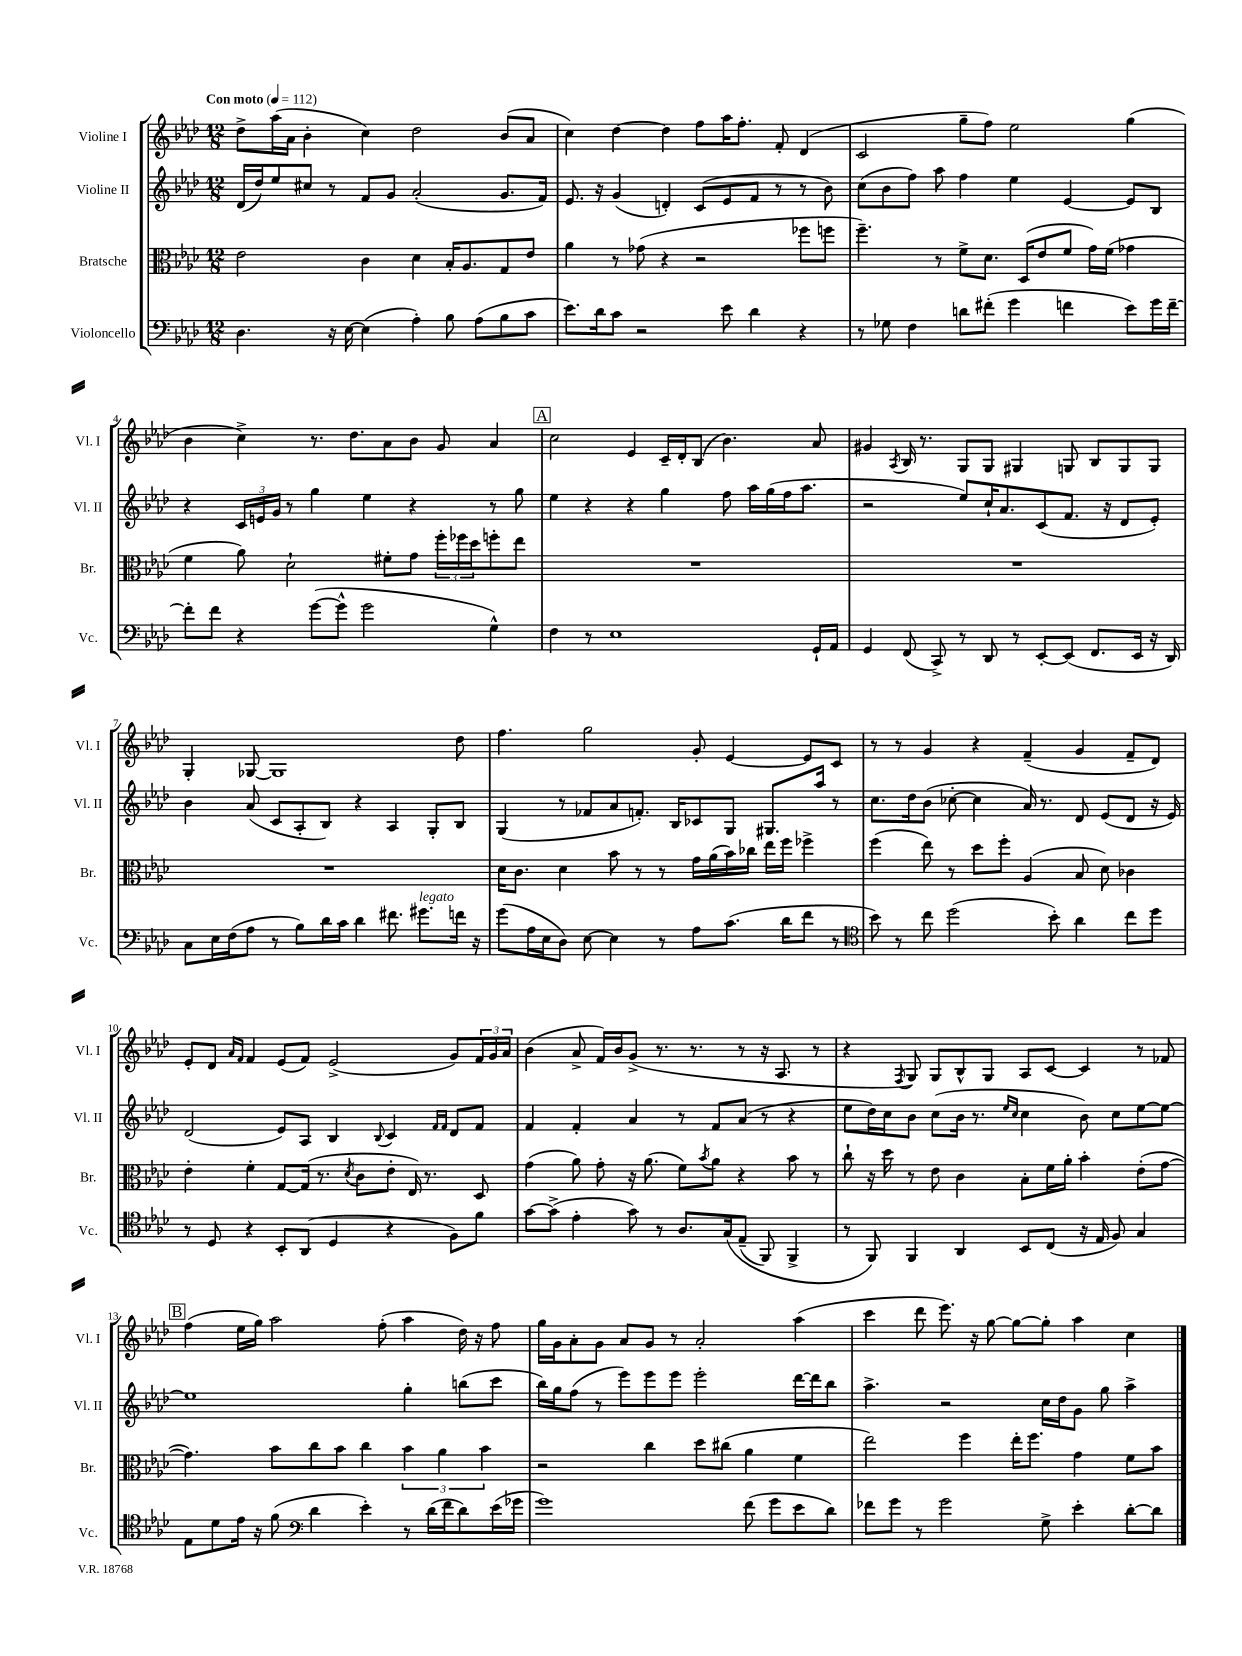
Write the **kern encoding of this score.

**kern	**kern	**kern	**kern
*staff4	*staff3	*staff2	*staff1
*clefF4	*clefC3	*clefG2	*clefG2
*k[b-e-a-d-]	*k[b-e-a-d-]	*k[b-e-a-d-]	*k[b-e-a-d-]
*M12/8	*M12/8	*M12/8	*M12/8
*MM112	*MM112	*MM112	*MM112
4.D-	2e-	(16d-	8dd-^
.	.	16dd-)	.
.	.	8ee-	(16aa-
.	.	.	16a-
.	.	8cc#	4b-'
16r	.	8r	.
[16E-	.	.	.
(4E-]	4c	8f	4cc)
.	.	8g	.
4A-')	4d-	(2a-'	2dd-
8B-	16B-'	.	.
.	8.A-	.	.
(8A-	.	.	.
8B-	8G	8.g	(8b-
8c	8e-	.	8a-
.	.	16f)	.
=	=	=	=
8.e-)	4a-	8.e-	4cc)
16d-	.	16r	.
8c	8r	(4g	[4dd-
2r	(8g-	.	.
.	4r	4d')	4dd-]
.	2r	(8c	8ff
8e-	.	8e-	16aa-
.	.	.	8.ff'
4d-	.	8f	.
.	.	8r	8f'
4r	8ff-	8r	(4d-
.	8ff	8b-)	.
=	=	=	=
8r	4.ff~)	(8cc	2c
8G-	.	8b-	.
4F	.	8ff)	.
.	8r	8aa-	.
8d	8f^	4ff	8gg~
(8f#'	8.d-	.	8ff)
4g	.	4ee-	2ee-
.	(16D-	.	.
.	8e-	.	.
4f	8f	[4e-	.
.	16g)	.	.
.	(16f	.	.
8e-)	4g-	8e-]	(4gg
16g	.	8B-	.
[16f~	.	.	.
=	=	=	=
8f']	4f	4r	4b-
8f	.	.	.
4r	8a-)	24c	4cc^)
.	.	24e	.
.	.	24g	.
.	2d-`	8r	.
([8g	.	4gg	8.r
8g^^]	.	.	.
.	.	.	8.dd-
2g	.	4ee-	.
.	8f#'	.	8a-
.	8g	4r	8b-
.	24ff'	.	8g
.	24ff-	.	.
.	24dd-	.	.
4G^^)	8ff'	8r	4a-
.	8ee-	8gg	.
=	=	=	=
4F	1.r	4ee-	2cc
8r	.	4r	.
1E-	.	.	.
.	.	4r	4e-
.	.	4gg	16c~
.	.	.	16d-'
.	.	.	(8B-
.	.	8ff	4.b-)
.	.	16aa-	.
.	.	(16gg	.
.	.	16ff	.
.	.	8.aa-	.
16GG`	.	.	8a-
16AA-	.	.	.
=	=	=	=
4GG	1.r	2r	4g#
.	.	.	8qA-
(8FF	.	.	16B-
.	.	.	8.r
8CC^)	.	.	.
8r	.	8ee-)	8G
8DD-	.	16cc`	8G
.	.	8.a-	.
8r	.	.	4G#
[8EE-'	.	(8c	.
(8EE-]	.	8.f	8G
8.FF	.	.	8B-
.	.	16r	.
.	.	8d-	8G
16EE-	.	.	.
16r	.	8e-')	8G
16DD-)	.	.	.
=	=	=	=
8C	1.r	4b-	4G'
16E-	.	.	.
(16F	.	.	.
8A-	.	(8a-	[8G-
8r	.	8c	1G-]
8B-)	.	8A-'	.
16d-	.	8B-)	.
16c	.	.	.
4d-	.	4r	.
8.f#	.	4A-	.
8.g#	.	.	.
.	.	8G'	.
16f	.	8B-	8dd-
16r	.	.	.
=	=	=	=
(8g	16d-	(4G	4.ff
.	8.c	.	.
16A-	.	.	.
16E-	.	.	.
8D-)	4d-	8r	.
[8E-	.	8f-	2gg
4E-]	8b-	8a-	.
.	8r	8.f')	.
8r	8r	.	.
.	.	16B-	.
8A-	16g	8c-	8g'
.	(16a-	.	.
(8.c	16b-)	8G	[4e-
.	16cc-	.	.
.	16ee-	8.G#	.
16d-	16ff	.	.
8f	4ff-^	.	8e-]
.	.	16aa-	.
8r	.	8r	8c
=	=	=	=
*clefC4	*	*	*
8b-)	(4ff	8.cc	8r
8r	.	.	8r
.	.	16dd-	.
8cc	8ee-)	(8b-	4g
(2dd-	8r	[8cc-'	.
.	8dd-	4cc-]	4r
.	8ff'	.	.
.	(4A-	16a-)	(4f~
.	.	8.r	.
8b-')	.	.	.
4a-	8B-	8d-	4g
.	8d-)	(8e-	.
8cc	4c-	8d-	8f~
8dd-	.	16r	8d-)
.	.	16e-)	.
=	=	=	=
8r	4e-'	(2d-	8e-'
8D-	.	.	8d-
.	.	.	16qqa-
.	.	.	16qqf
4r	4f'	.	4f
8BB-'	[8G	8e-)	(8e-
(8AA-	(16G]	8A-	8f)
.	8.r	.	.
4D-	.	4B-	(2e-^
.	8qd-	.	.
.	8c	.	.
.	.	8qqB-	.
4r	8e-'	4c	.
.	16E-)	.	.
.	8.r	.	.
.	.	16qqf	.
.	.	16qqf	.
8F)	.	8d-	8g)
8f	8D-	8f	24f
.	.	.	24g
.	.	.	24a-
=	=	=	=
[8g	(4g	4f	(4b-
(8g^]	.	.	.
4e-'	8a-)	4f'	8a-^
.	8g'	.	16f)
.	.	.	16b-
8g)	16r	4a-	(8g^
.	(8.a-	.	.
8r	.	.	8.r
8.A-	8f)	8r	.
.	.	.	8.r
.	8qb-	.	.
.	8a-	8f	.
&(16G	.	.	.
(8E-~	4r	(8a-	8r
8FF)	.	8r	16r
.	.	.	8.A-
4FF^	8b-	4r	.
.	8r	.	8r
=	=	=	=
8r	8cc`	8ee-	4r
8FF&)	16r	16dd-)	.
.	16dd-	16cc	.
.	.	.	8qF
4FF	8r	8b-	8G)
.	8e-	(8cc	8G
4AA-	4c	16b-	8B-^^
.	.	8.r	.
.	.	.	8G
.	.	16qqee-	.
.	.	16qqcc	.
8BB-	8B-'	4cc	8A-
(8C	16f	.	[8c
.	16a-'	.	.
16r	4b-'	8b-)	4c]
16E-	.	.	.
8F)	.	8cc	.
4G	(8e-'	[8ee-	8r
.	[8g	8ee-_	8f-
=	=	=	=
8E-	4.g])	1ee-]	(4ff
8d-	.	.	.
16e-	.	.	16ee-
16r	.	.	16gg)
(8f	8b-	.	2aa-
*clefF4	*	*	*
4d-	8cc	.	.
.	8b-	.	.
4e-')	4cc	.	.
.	.	.	(8ff'
8r	6b-	4gg'	4aa-
(16d-	.	.	.
.	6a-	.	.
16f	.	.	.
8d-)	.	(8bb	16dd-)
.	.	.	16r
.	6b-	.	.
(16e-	.	8ccc	8ff
16g-	.	.	.
=	=	=	=
1g)	2r	16bb-)	16gg
.	.	16gg	16g
.	.	(8ff	8a-'
.	.	8r	8g
.	.	8eee-)	8a-
.	4cc	8eee-	8g
.	.	8eee-	8r
.	8dd-	2eee-'	2a-'
.	(8cc#	.	.
(8f	4a-	.	.
8g	.	.	.
8e-	4f	[16ddd-	(4aa-
.	.	16ddd-]	.
8d-)	.	8bb-	.
=	=	=	=
8f-	2ee-)	4.aa-^	4ccc
8g	.	.	.
8r	.	.	8ddd-
2g	.	2r	8.eee-)
.	4ff	.	.
.	.	.	16r
.	.	.	[8gg
.	16ee-'	.	8gg_
.	8.ff	.	.
8G^	.	16cc	8gg']
.	.	16dd-	.
4e-'	4g	8g	4aa-
.	.	8gg	.
[8d-'	8f	4aa-^	4cc
8d-]	8b-	.	.
==	==	==	==
*-	*-	*-	*-
